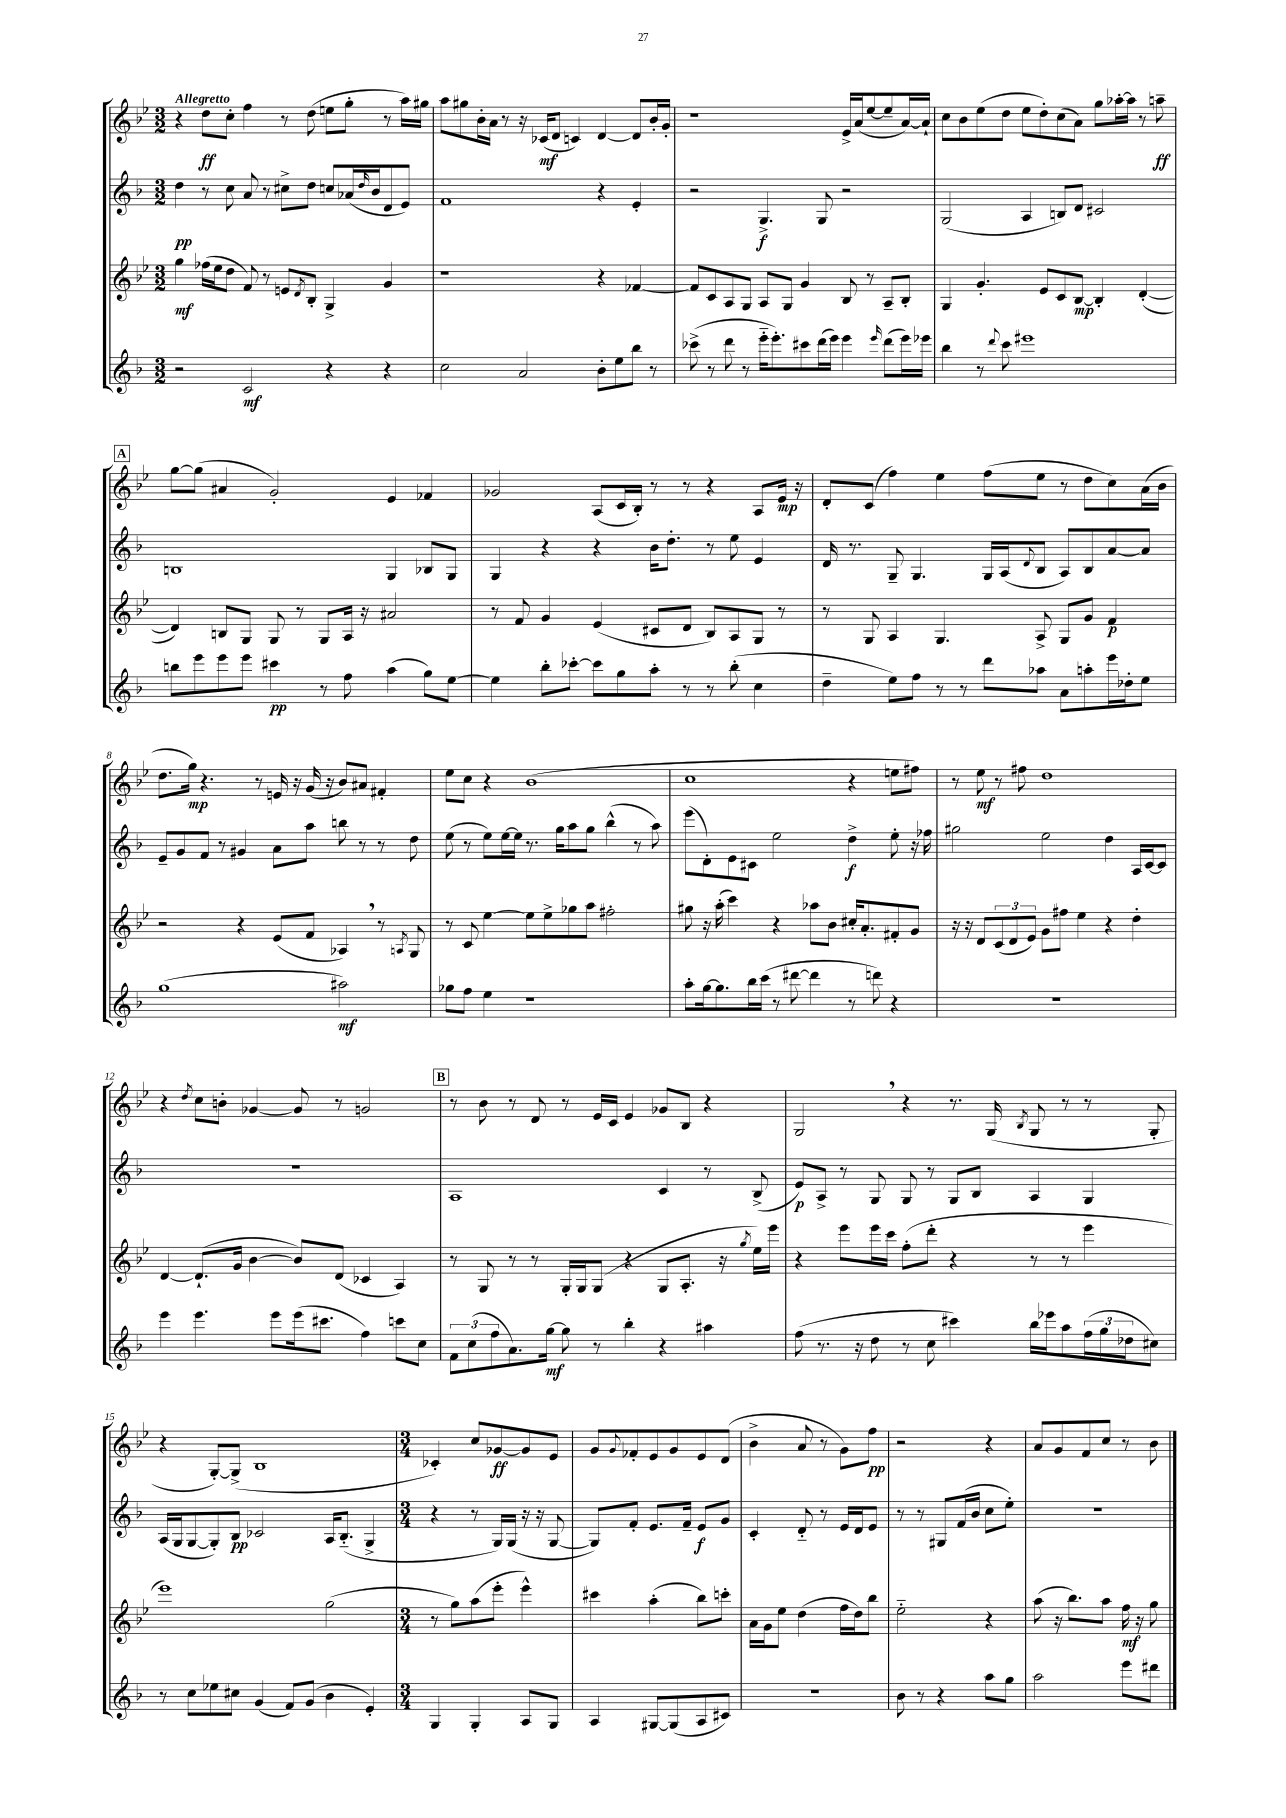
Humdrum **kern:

**kern	**kern	**kern	**kern
*staff4	*staff3	*staff2	*staff1
*clefG2	*clefG2	*clefG2	*clefG2
*k[b-]	*k[b-e-]	*k[b-]	*k[b-e-]
*M3/2	*M3/2	*M3/2	*M3/2
2r	4gg	4dd	4r
.	(16ff-	8r	8dd
.	16ee-	.	.
.	8dd	8cc	8cc'
2c	8f)	8a	4ff
.	8r	8r	.
.	8e	8cc#^	8r
.	8qd	.	.
.	8B-'	8dd	(8dd
4r	4G^	8cc	8ee
.	.	(16a-	8gg'
.	.	16qqdd	.
.	.	16b-	.
4r	4g	8d	8r
.	.	8e)	16aa)
.	.	.	16gg#
=	=	=	=
2cc	1r	1f	8aa
.	.	.	8gg#
.	.	.	16b-'
.	.	.	16a
.	.	.	8r
2a	.	.	16r
.	.	.	(16c-
.	.	.	8d
.	.	.	4c)
8b-'	4r	4r	[4d
8ee	.	.	.
8bb-	[4f-	4e'	8d]
8r	.	.	16b-'
.	.	.	16g'
=	=	=	=
(8ccc-^	8f-]	2r	1r
8r	8c	.	.
8ddd	8A	.	.
8r	8G	.	.
16eee'~	8A	4.G^	.
8.eee')	.	.	.
.	8G	.	.
8ccc#	4g	.	.
(16ddd	.	8G	.
16eee)	.	.	.
4eee	8B-	2r	16e-^
.	.	.	(16a
.	8r	.	[8ee-
16qqeee	.	.	.
(8ddd	8A~	.	8ee-~]
16eee)	8B-'	.	[16a)
16eee-	.	.	16a`]
=	=	=	=
4bb-	4G	(2G	8cc
.	.	.	8b-
8r	4.g'	.	(8ee-
8qqddd	.	.	.
8ccc	.	.	8dd
1eee#	.	4A	8ee-
.	8e-	.	8dd')
.	8c	8B)	(8cc
.	[8B-	8d	8a)
.	4B-']	2c#	8gg
.	.	.	[16aa-'
.	.	.	16aa-]
.	([4d'	.	8r
.	.	.	8aa~
=	=	=	=
8bb	4d])	1B	[8gg
8eee	.	.	(8gg]
8eee	8B	.	4a#
8eee	8G	.	.
4ccc#	8G	.	2g')
.	8r	.	.
8r	8G	.	.
8ff	16A	.	.
.	16r	.	.
(4aa	2a#	4G	4e-
8gg)	.	8B-	4f-
[8ee	.	8G	.
=	=	=	=
4ee]	8r	4G	2g-
.	8f	.	.
8bb-'	4g	4r	.
[8ccc-'	.	.	.
8ccc-]	(4e-	4r	(8A
8gg	.	.	16c
.	.	.	16B-')
8aa'	8c#	16b-	8r
.	.	8.dd'	.
8r	8d	.	8r
8r	8B-)	8r	4r
(8bb-'	8A	8ee	.
4cc	8G	4e	8A
.	8r	.	16e-
.	.	.	16r
=	=	=	=
4dd~	8r	16d	8d'
.	.	8.r	.
.	8G	.	(8c
8ee)	4A	8G~	4ff)
8ff	.	4.G	.
8r	4.G	.	4ee-
8r	.	.	.
8ddd	.	16G	(8ff
.	.	(16A	.
.	.	8qqd	.
8aa-	8A^	8B-	8ee-
8a	8G	8A)	8r
8aa'	8g	8B-	8dd
16eee	4f	[8a	8cc)
16dd-'	.	.	.
8ee	.	8a]	(16a
.	.	.	16b-
=	=	=	=
(1gg	2r	8e~	8.dd
.	.	8g	.
.	.	.	16gg)
.	.	8f	4.r
.	.	8r	.
.	4r	4g#	.
.	.	.	8r
.	(8e-	8a	16e
.	.	.	16r
.	8f	8aa	(16g
.	.	.	16r
2aa#)	4A-)	8bb	8b-)
.	.	8r	8a#
.	8r	8r	4f#'
.	8qA	.	.
.	8G	8dd	.
=	=	=	=
8gg-	8r	(8ee	8ee-
8ff	8c	8r	8cc
4ee	[4ee-	8ee)	4r
.	.	[16ee	.
.	.	16ee]	.
1r	8ee-]	8.r	(1b-
.	8ee-^	.	.
.	.	16gg	.
.	8gg-	8aa	.
.	8aa	8gg	.
.	2ff#'	(4bb-^^	.
.	.	8r	.
.	.	8aa)	.
=	=	=	=
8aa'	8gg#	(8eee	1cc
[16gg	16r	8d')	.
8.gg]	(16aa'	.	.
.	4ccc)	8e	.
16bb-	.	8c#	.
(16ccc	.	.	.
8r	4r	2ee	.
[8ddd#	.	.	.
4ddd#]	8aa-	.	.
.	8b-	.	.
8r	16cc#'	4dd^	4r
.	8.a'	.	.
8ddd)	.	.	.
4r	8f#'	8ee'	8ee
.	8g	16r	8ff#)
.	.	16ff-	.
=	=	=	=
1.r	16r	2gg#	8r
.	16r	.	.
.	8d	.	8ee-
.	(12c	.	8r
.	12d	.	.
.	.	.	8ff#
.	12e-)	.	.
.	8g	2ee	1dd
.	8ff#	.	.
.	4ee-	.	.
.	4r	4dd	.
.	4dd'	16A	.
.	.	[16c	.
.	.	8c]	.
=	=	=	=
4eee	[4d	1.r	4r
.	.	.	8qdd
4.eee	(8.d`]	.	8cc
.	.	.	8b'
.	16g	.	.
.	[4b-	.	[4g-
8eee	.	.	.
(16eee	8b-])	.	8g-]
8.ccc#	.	.	.
.	(8d	.	8r
4ff)	4c-	.	2g
8ccc	4A)	.	.
8cc	.	.	.
=	=	=	=
12f	8r	1A	8r
(12cc	.	.	.
.	8G	.	8b-
12ff	.	.	.
8.a)	8r	.	8r
.	8r	.	8d
[16gg	.	.	.
8gg]	16G'	.	8r
.	16G	.	.
8r	(8G	.	16e-
.	.	.	16c
4bb-'	4r	.	4e-
4r	8G	4c	8g-
.	8.A'	.	8B-
4aa#	.	8r	4r
.	16r	.	.
.	8qgg	.	.
.	16ee-)	(8B-^	.
.	16eee-	.	.
=	=	=	=
(8ff	4r	8e)	2G
8.r	.	8A^	.
.	8eee-	8r	.
16r	.	.	.
8dd	16eee-	8G	.
.	16ccc	.	.
8r	(8ff'	8G	4r
8cc	8ddd'	8r	.
4ccc#)	4r	8G	8.r
.	.	8B-	.
.	.	.	(16G
.	.	.	8qB-
16bb-	8r	4A	8G
16eee-	.	.	.
8aa	8r	.	8r
(24ff	4eee-	4G	8r
24gg	.	.	.
24dd-	.	.	.
8cc#)	.	.	8G'
=	=	=	=
8r	1eee-)	(16A	4r
.	.	16G	.
8cc	.	[8G	.
8ee-	.	8G'])	[8G')
8cc#	.	8B-	(8G^]
(4g	.	2c-	1B-
8f)	.	.	.
(8g	.	.	.
4b-	(2gg	16A	.
.	.	(8.B-'~	.
4e')	.	4G^	.
=	=	=	=
*M3/4	*M3/4	*M3/4	*M3/4
4G	8r	4r	4c-')
.	8gg)	.	.
4G'	(8aa	8r	8cc
.	8eee-'	16G)	[8g-
.	.	(16G	.
8A	4eee-^^)	16r	8g-]
.	.	16r	.
8G	.	[8G	8e-
=	=	=	=
4A	4ccc#	8G])	8g
.	.	.	8qqg
.	.	8f'	8f-'
[8G#	(4aa'	8.e	8e-
(8G#]	.	.	8g
.	.	16f~	.
8A	8bb-)	8e	8e-
8c#)	8ccc'	8g	(8d
=	=	=	=
2.r	16a	4c'	4b-^
.	16g	.	.
.	8ee-	.	.
.	(4dd	8d'~	8a
.	.	8r	8r
.	16ff	16e	8g)
.	16dd)	16d	.
.	8bb-	8e	8ff
=	=	=	=
8b-	2ee-'~	8r	2r
8r	.	8r	.
4r	.	8G#	.
.	.	(16f	.
.	.	16b-	.
8aa	4r	8cc	4r
8gg	.	8ee')	.
=	=	=	=
2aa	(8aa	2.r	8a
.	16r	.	8g
.	8.bb-)	.	.
.	.	.	8f
.	8aa	.	8cc
8eee	16ff	.	8r
.	16r	.	.
8ddd#	8gg	.	8b-
==	==	==	==
*-	*-	*-	*-
